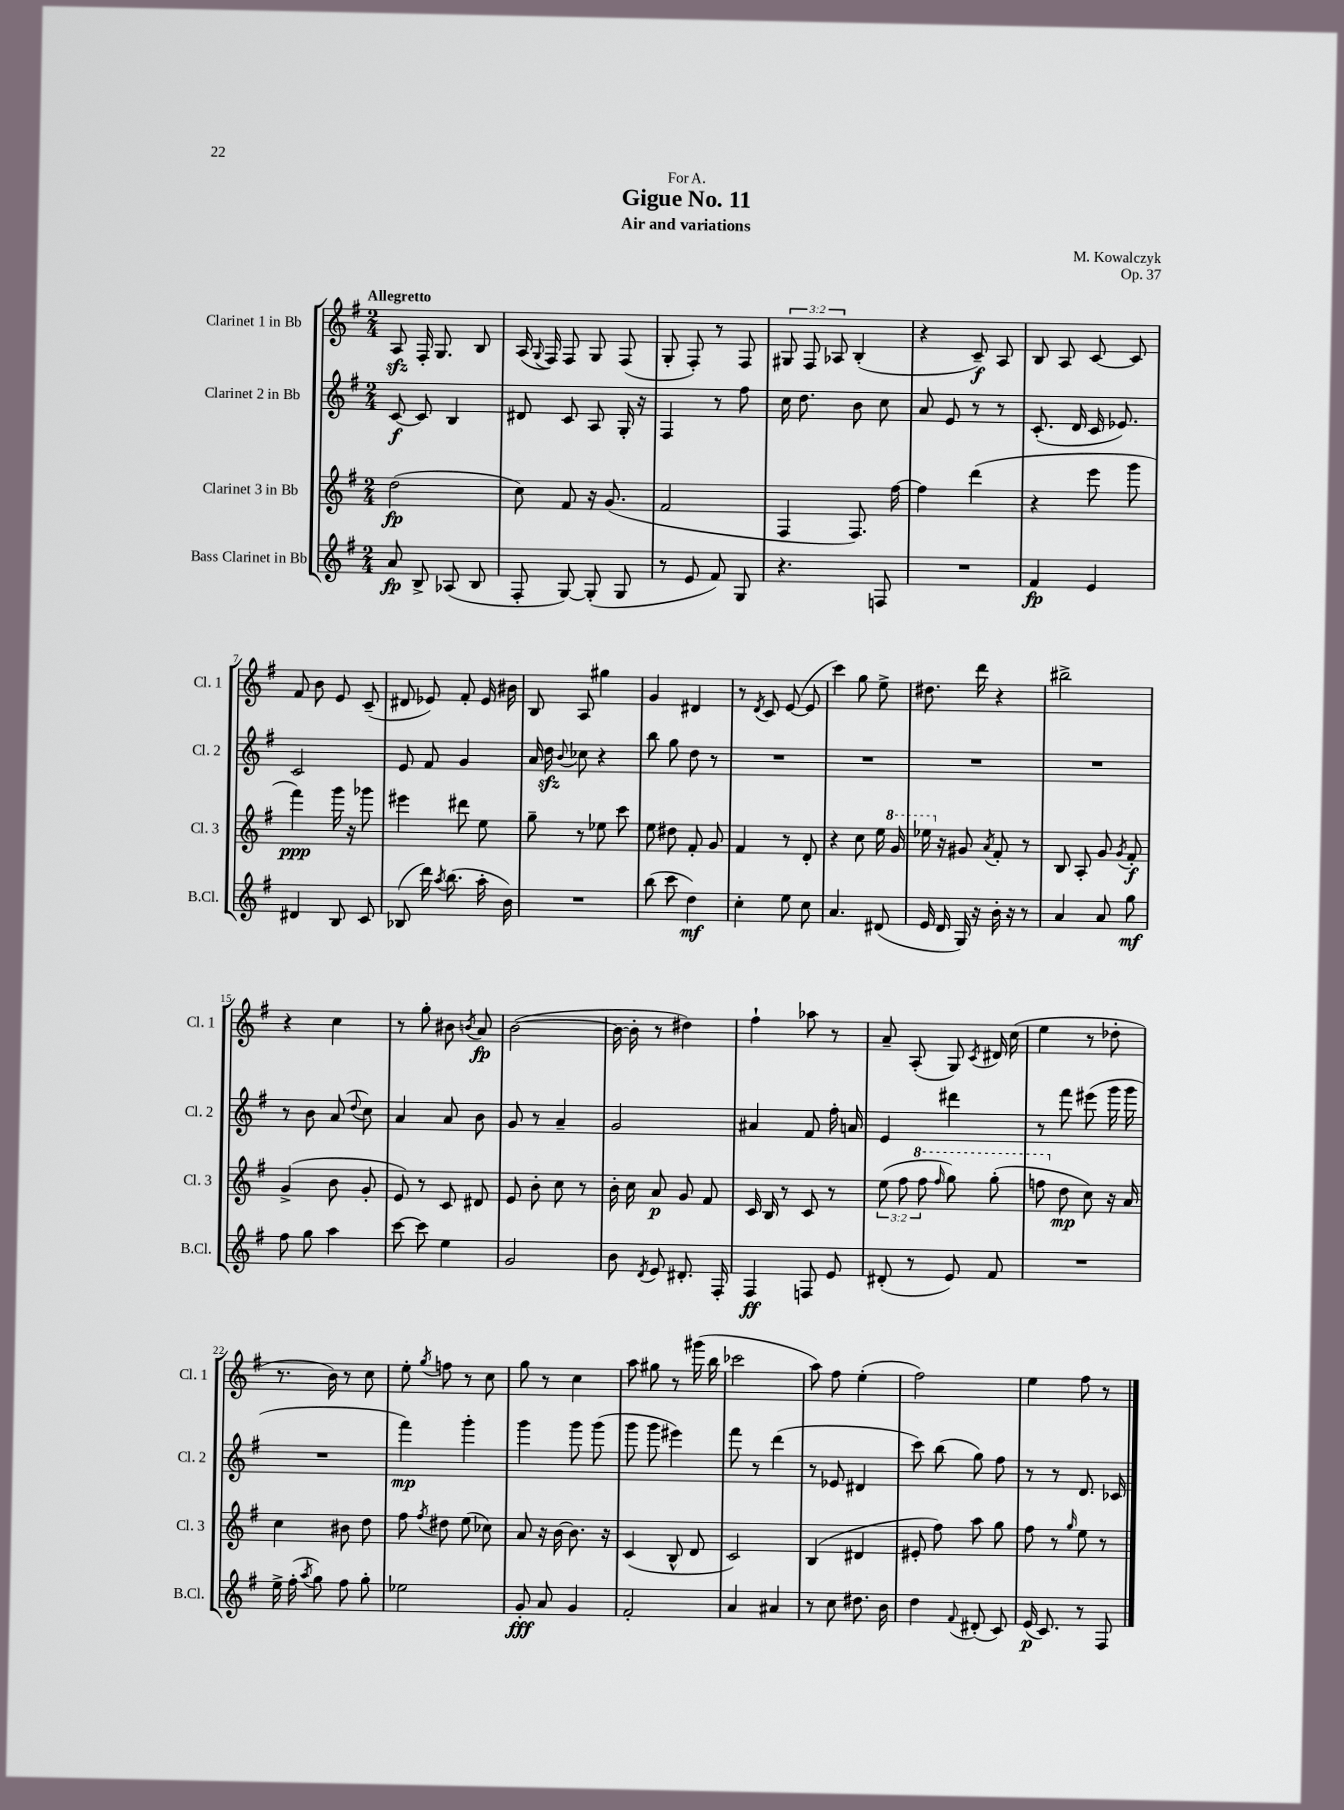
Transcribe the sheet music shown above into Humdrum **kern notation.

**kern	**dynam	**kern	**dynam	**kern	**dynam	**kern	**dynam
*part4	*part4	*part3	*part3	*part2	*part2	*part1	*part1
*staff4	*staff4	*staff3	*staff3	*staff2	*staff2	*staff1	*staff1
*I"Bass Clarinet in Bb	*	*I"Clarinet 3 in Bb	*	*I"Clarinet 2 in Bb	*	*I"Clarinet 1 in Bb	*
*I'B.Cl.	*	*I'Cl. 3	*	*I'Cl. 2	*	*I'Cl. 1	*
*clefG2	*	*clefG2	*	*clefG2	*	*clefG2	*
*k[f#]	*	*k[f#]	*	*k[f#]	*	*k[f#]	*
*M2/4	*	*M2/4	*	*M2/4	*	*M2/4	*
=1	=1	=1	=1	=1	=1	=1	=1
!	!	!	!	!	!	!LO:TX:a:B:t=Allegretto	!
8a/	fp	(2dd\	fp	[8c/	f	8Azz/	.
8B^/	.	.	.	8c/]	.	16F#'/	.
.	.	.	.	.	.	8.G/	.
(8A-X/	.	.	.	4B/	.	.	.
8B/	.	.	.	.	.	8B/	.
=2	=2	=2	=2	=2	=2	=2	=2
8F#'/	.	8cc\)	.	8d#X/	.	(16A/	.
.	.	.	.	.	.	8qqG/	.
.	.	.	.	.	.	16F#/)	.
[8G/)	.	8f#/	.	8c/	.	8F#/	.
(8G'/]	.	16r	.	8A/	.	8G/	.
.	.	(8.g/	.	.	.	.	.
8G/	.	.	.	16G'/	.	(8F#/	.
.	.	.	.	16r	.	.	.
=3	=3	=3	=3	=3	=3	=3	=3
8r	.	2f#/	.	4F#/	.	8G'/	.
8e/	.	.	.	.	.	8F#'/)	.
8f#/)	.	.	.	8r	.	8r	.
8G/	.	.	.	8ff#\	.	8F#/	.
=4	=4	=4	=4	=4	=4	=4	=4
4.r	.	4F#/	.	16cc\	.	12G#X/	.
.	.	.	.	8.dd\	.	.	.
.	.	.	.	.	.	12F#/	.
.	.	.	.	.	.	12A-X/	.
.	.	8.F#/)	.	8b\	.	(4B'/	.
8Fn/	.	.	.	8cc\	.	.	.
.	.	[16ff#\	.	.	.	.	.
=5	=5	=5	=5	=5	=5	=5	=5
2r	.	4ff#\]	.	8a/	.	4r	.
.	.	.	.	8e/	.	.	.
.	.	(4ddd\	.	8r	.	8c~/)	f
.	.	.	.	8r	.	8A/	.
=6	=6	=6	=6	=6	=6	=6	=6
4f#/	fp	4r	.	(8.c'/	.	8B/	.
.	.	.	.	.	.	8A/	.
.	.	.	.	16d/	.	.	.
4e/	.	8eee\	.	16c/	.	[8c/	.
.	.	.	.	8.e-X/)	.	.	.
.	.	8ggg\	.	.	.	8c/]	.
!!LO:LB:g=z
=7	=7	=7	=7	=7	=7	=7	=7
4d#X/	.	4fff#\)	ppp	2c/	.	8f#/	.
.	.	.	.	.	.	8b\	.
8B/	.	16ggg\	.	.	.	8e/	.
.	.	16r	.	.	.	.	.
8c/	.	8ggg-X\	.	.	.	(8c~/	.
=8	=8	=8	=8	=8	=8	=8	=8
(8B-X/	.	4eee#X\	.	8e/	.	8d#X/	.
16ddd\)	.	.	.	8f#/	.	8e-X/)	.
8qaa/	.	.	.	.	.	.	.
(8.bb\	.	.	.	.	.	.	.
.	.	8ddd#X\	.	4g/	.	8f#'/	.
16aa'\	.	8ee\	.	.	.	16e-/	.
16b\)	.	.	.	.	.	16b#X\	.
=9	=9	=9	=9	=9	=9	=9	=9
2r	.	8gg~\	.	16a/	.	8B/	.
.	.	.	.	16ddzz\	.	.	.
.	.	.	.	8qqb/	.	.	.
.	.	8r	.	8cc-X\	.	8A/	.
.	.	8ee-X\	.	4r	.	4gg#X\	.
.	.	8ccc\	.	.	.	.	.
=10	=10	=10	=10	=10	=10	=10	=10
(8bb\	.	8ee\	.	8bb\	.	4g/	.
8ccc\	.	8dd#X\	.	8gg\	.	.	.
4dd\)	mf	8f#'/	.	8dd\	.	4d#X/	.
.	.	8g/	.	8r	.	.	.
=11	=11	=11	=11	=11	=11	=11	=11
4cc'\	.	4f#/	.	2r	.	8r	.
.	.	.	.	.	.	8qd/	.
.	.	.	.	.	.	8c/	.
8ee\	.	8r	.	.	.	([8e/	.
8cc\	.	8d'/	.	.	.	8e/]	.
=12	=12	=12	=12	=12	=12	=12	=12
4.a/	.	4r	.	2r	.	4ccc\)	.
.	.	8cc\	.	.	.	8gg\	.
(8d#X/	.	16ee\	.	.	.	8ee^\	.
*	*	*8va	*	*	*	*	*
.	.	16gg/	.	.	.	.	.
=13	=13	=13	=13	=13	=13	=13	=13
16e/	.	16eee-X\	.	2r	.	8.dd#X\	.
*	*	*X8va	*	*	*	*	*
16d/	.	16r	.	.	.	.	.
16G/)	.	8g#X/	.	.	.	.	.
16r	.	.	.	.	.	16ddd\	.
.	.	8qa/	.	.	.	.	.
16b'\	.	8f#'/	.	.	.	4r	.
16r	.	.	.	.	.	.	.
8r	.	8r	.	.	.	.	.
=14	=14	=14	=14	=14	=14	=14	=14
4a/	.	8B/	.	2r	.	2bb#X^\	.
.	.	8A'/	.	.	.	.	.
8a/	.	8g/	.	.	.	.	.
.	.	8qg/	.	.	.	.	.
8gg\	mf	8f#'/	f	.	.	.	.
!!LO:LB:g=z
=15	=15	=15	=15	=15	=15	=15	=15
8ff#\	.	(4g^/	.	8r	.	4r	.
8gg\	.	.	.	8b\	.	.	.
4aa\	.	8b\	.	(8a/	.	4cc\	.
.	.	.	.	8qqdd/	.	.	.
.	.	8g'/	.	8cc\)	.	.	.
=16	=16	=16	=16	=16	=16	=16	=16
[8ccc\	.	8e/)	.	4a/	.	8r	.
8ccc\]	.	8r	.	.	.	8gg'\	.
4ee\	.	8c/	.	8a/	.	8b#X\	.
.	.	.	.	.	.	8qbn/	.
.	.	8d#X/	.	8b\	.	8a/	fp
=17	=17	=17	=17	=17	=17	=17	=17
2g/	.	8e/	.	8g/	.	([2b\	.
.	.	8b'\	.	8r	.	.	.
.	.	8cc\	.	4a~/	.	.	.
.	.	8r	.	.	.	.	.
=18	=18	=18	=18	=18	=18	=18	=18
8b\	.	16b'\	.	2g/	.	16b\_	.
.	.	16cc\	.	.	.	16b'\]	.
8qd/	.	.	.	.	.	.	.
8e/	.	8a/	p	.	.	8r	.
8.d#X'/	.	8g/	.	.	.	4dd#X\)	.
.	.	8f#/	.	.	.	.	.
16F#'/	.	.	.	.	.	.	.
=19	=19	=19	=19	=19	=19	=19	=19
4F#/	ff	16c/	.	4a#X/	.	4ff#`\	.
.	.	16B/	.	.	.	.	.
.	.	8r	.	.	.	.	.
8Fn/	.	8c/	.	8f#/	.	8aa-X\	.
8e/	.	8r	.	16ff#'\	.	8r	.
.	.	.	.	16an/	.	.	.
=20	=20	=20	=20	=20	=20	=20	=20
(8d#X'/	.	(12ee\	.	4e/	.	8a~/	.
.	.	12ff#\	.	.	.	.	.
8r	.	.	.	.	.	(8A'/	.
*	*	*8va	*	*	*	*	*
.	.	12fff#\	.	.	.	.	.
.	.	16qqfff#/	.	.	.	.	.
8e/)	.	8ggg\)	.	4ddd#X\	.	8G/)	.
.	.	.	.	.	.	8qc/	.
8f#/	.	(8ggg'\	.	.	.	16d#X/	.
.	.	.	.	.	.	(16cc\	.
=21	=21	=21	=21	=21	=21	=21	=21
2r	.	8fffn\	.	8r	.	4ee\	.
*	*	*X8va	*	*	*	*	*
.	.	8dd\	mp	8fff#\	.	.	.
.	.	8cc\)	.	(8eee#X\	.	8r	.
.	.	16r	.	16ggg\	.	8dd-X'\	.
.	.	16a/	.	16ggg\	.	.	.
!!LO:LB:g=z
=22	=22	=22	=22	=22	=22	=22	=22
16ee^\	.	4cc\	.	2r	.	8.r	.
(16ff#'\	.	.	.	.	.	.	.
8qaa/	.	.	.	.	.	.	.
8gg\)	.	.	.	.	.	.	.
.	.	.	.	.	.	16b\)	.
8ff#\	.	8b#X\	.	.	.	8r	.
8gg'\	.	8dd\	.	.	.	8cc\	.
=23	=23	=23	=23	=23	=23	=23	=23
2ee-X\	.	8ff#\	.	4fff#\)	mp	8ee'\	.
.	.	8qff#/	.	.	.	8qgg/	.
.	.	8dd#X\	.	.	.	8ffn\	.
.	.	(8ee\	.	4ggg'\	.	8r	.
.	.	8cc-X\)	.	.	.	8cc\	.
=24	=24	=24	=24	=24	=24	=24	=24
8g'/	fff	8a/	.	4ggg\	.	8gg\	.
8a/	.	16r	.	.	.	8r	.
.	.	[16b\	.	.	.	.	.
4g/	.	8.b\]	.	8ggg\	.	4cc\	.
.	.	.	.	(8ggg\	.	.	.
.	.	16r	.	.	.	.	.
=25	=25	=25	=25	=25	=25	=25	=25
2f#'/	.	(4c/	.	8ggg\	.	8aa\	.
.	.	.	.	8ggg\	.	8gg#X\	.
.	.	8B^^/	.	4eee#X\)	.	8r	.
.	.	8d/	.	.	.	(16ggg#X\	.
.	.	.	.	.	.	16bb\	.
=26	=26	=26	=26	=26	=26	=26	=26
4a/	.	2c/)	.	8fff#\	.	2ccc-X\	.
.	.	.	.	8r	.	.	.
4a#X/	.	.	.	(4ddd\	.	.	.
=27	=27	=27	=27	=27	=27	=27	=27
8r	.	(4B/	.	8r	.	8aa\)	.
8cc\	.	.	.	8e-X/	.	8ff#\	.
8.dd#X\	.	4d#X/	.	4d#X/	.	(4ee'\	.
16b\	.	.	.	.	.	.	.
=28	=28	=28	=28	=28	=28	=28	=28
4dd\	.	8e#X'/	.	8ccc\)	.	2ff#\)	.
.	.	8ff#\)	.	(8bb\	.	.	.
8qqf#/	.	.	.	.	.	.	.
(8d#X'/	.	8aa\	.	8gg\)	.	.	.
8c/)	.	8gg\	.	8ff#\	.	.	.
=29	=29	=29	=29	=29	=29	=29	=29
(16e/	p	8ff#\	.	8r	.	4ee\	.
8.c/)	.	.	.	.	.	.	.
.	.	8r	.	8r	.	.	.
.	.	16qqgg/	.	.	.	.	.
8r	.	8ee\	.	8.d/	.	8ff#\	.
8F#/	.	8r	.	.	.	8r	.
.	.	.	.	16c-X/	.	.	.
==	==	==	==	==	==	==	==
*-	*-	*-	*-	*-	*-	*-	*-
